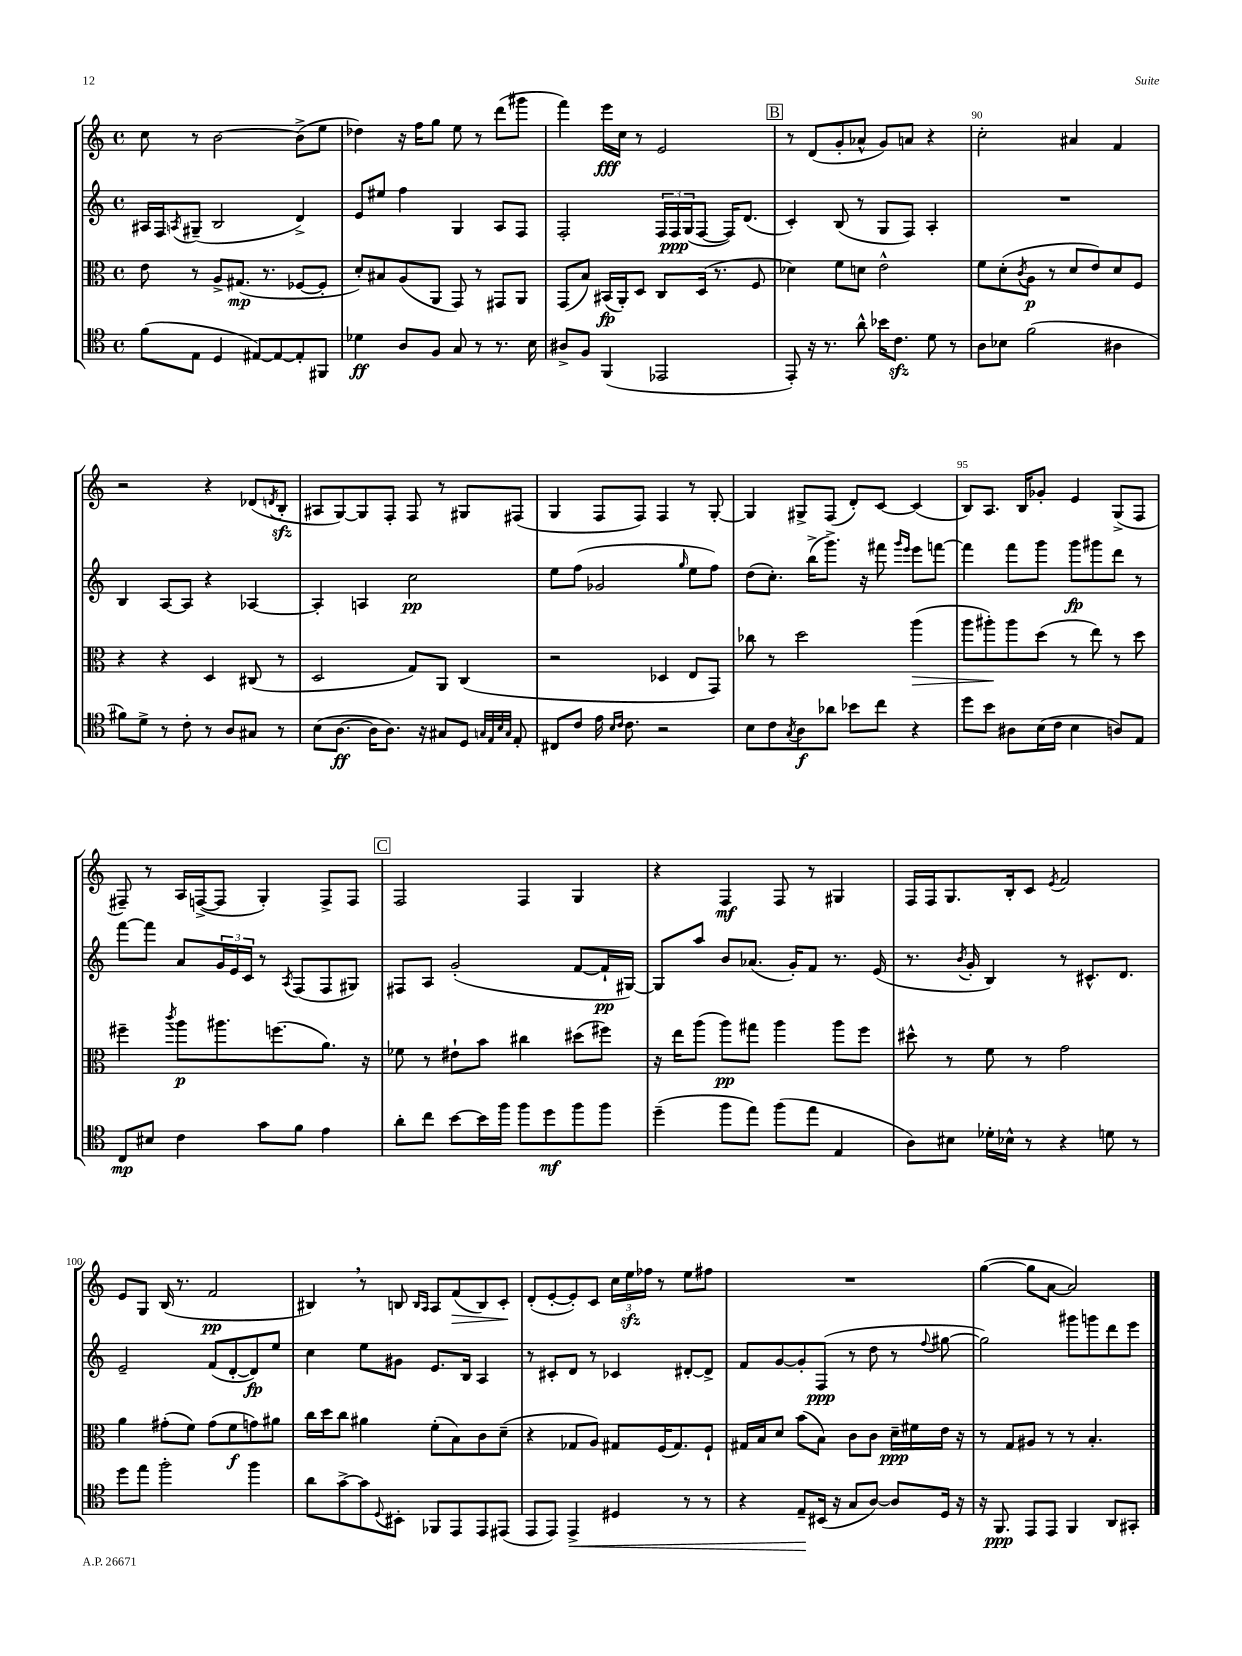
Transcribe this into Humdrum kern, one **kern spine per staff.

**kern	**dynam	**kern	**dynam	**kern	**dynam	**kern	**dynam
*part4	*part4	*part3	*part3	*part2	*part2	*part1	*part1
*staff4	*staff4	*staff3	*staff3	*staff2	*staff2	*staff1	*staff1
*clefC4	*	*clefC3	*	*clefG2	*	*clefG2	*
*k[]	*	*k[]	*	*k[]	*	*k[]	*
*M4/4	*	*M4/4	*	*M4/4	*	*M4/4	*
*met(c)	*	*met(c)	*	*met(c)	*	*met(c)	*
=86	=86	=86	=86	=86	=86	=86	=86
(8f\L	.	8e\	.	16A#X/LL	.	8cc\	.
.	.	.	.	16F/J	.	.	.
.	.	.	.	8qAn/	.	.	.
8E\J	.	8r	.	(8G#X~/J	.	8r	.
4D/	.	8A^/L	.	2B/	.	[2b\	.
.	.	(8.G#X/J	mp	.	.	.	.
[8E#X/L)	.	.	.	.	.	.	.
.	.	8.r	.	.	.	.	.
8E#/_	.	.	.	.	.	.	.
8E#'/]	.	[8F-X/L	.	4d^/)	.	(8b^\L]	.
8FF#X/J	.	8F-'/J]	.	.	.	8ee\J	.
=87	=87	=87	=87	=87	=87	=87	=87
4d-X\	ff	8d'/L)	.	8e/L	.	4dd-X\)	.
.	.	8B#X/	.	8ee#X/J	.	.	.
8A/L	.	(8A/	.	4ff\	.	16r	.
.	.	.	.	.	.	16ff\KL	.
8F/J	.	8AA/J	.	.	.	8gg\J	.
8G/	.	8GG/)	.	4G/	.	8ee\	.
8r	.	8r	.	.	.	8r	.
8.r	.	8GG#X/L	.	8A/L	.	(8ddd\L	.
.	.	8AA/J	.	8F/J	.	8ggg#X\J	.
16B\	.	.	.	.	.	.	.
=88	=88	=88	=88	=88	=88	=88	=88
8A#X^/L	.	(8GG/L	.	2F'/	.	4fff\)	.
8F/J	.	8B/J)	.	.	.	.	.
(4FF/	.	(16BB#X/LL	fp	.	.	16eee\LL	fff
.	.	16AA'/J)	.	.	.	16cc\JJ	.
.	.	8D/J	.	.	.	8r	.
2EE-X/	.	8C/L	.	24F/LL	.	2e/	.
.	.	.	.	24F/	ppp	.	.
.	.	.	.	(24G/J	.	.	.
.	.	(16D/Jk	.	[8F/J	.	.	.
.	.	8.r	.	.	.	.	.
.	.	.	.	16F/KL])	.	.	.
.	.	.	.	(8.d/J	.	.	.
.	.	8F/	.	.	.	.	.
!!LO:REH:place=s1:t=B
=89	=89	=89	=89	=89	=89	=89	=89
8EE'/)	.	4d-X\)	.	4c'/)	.	8r	.
16r	.	.	.	.	.	(8d/L	.
8.r	.	.	.	.	.	.	.
.	.	8f\L	.	(8B/	.	8g'/	.
8a^^\	.	8dn\J	.	8r	.	8a-X^^/J	.
16b-X\KL	.	2e^^\	.	8G/L	.	8g/L)	.
8.czz\J	.	.	.	.	.	.	.
.	.	.	.	8F/J)	.	8an/J	.
8d\	.	.	.	4A'/	.	4r	.
8r	.	.	.	.	.	.	.
=90	=90	=90	=90	=90	=90	=90	=90
8A\L	.	8f\L	.	1r	.	2cc'\	.
8B-X\J	.	(8d'\	.	.	.	.	.
.	.	8qc/	.	.	.	.	.
(2f\	.	8A\J	p	.	.	.	.
.	.	8r	.	.	.	.	.
.	.	8d/L	.	.	.	4a#X/	.
.	.	8e/)	.	.	.	.	.
4A#X\	.	8d/	.	.	.	4f/	.
.	.	8F/J	.	.	.	.	.
!!LO:LB:g=z
=91	=91	=91	=91	=91	=91	=91	=91
8f#X\L)	.	4r	.	4B/	.	2r	.
8d^\J	.	.	.	.	.	.	.
8r	.	4r	.	[8A/L	.	.	.
8c'\	.	.	.	8A/J]	.	.	.
8r	.	4D/	.	4r	.	4r	.
8A/L	.	.	.	.	.	.	.
8G#X/J	.	(8C#X/	.	[4A-X/	.	(8d-X/L	.
.	.	.	.	.	.	8qdn/	.
8r	.	8r	.	.	.	8Bzz'/J	.
=92	=92	=92	=92	=92	=92	=92	=92
(8B\L	.	2D/	.	4A-'/]	.	8A#X/L	.
[8.A\J	ff	.	.	.	.	[8G/)	.
.	.	.	.	4An/	.	8G/]	.
16A\KL]	.	.	.	.	.	.	.
8.A\J)	.	.	.	.	.	8F'/J	.
.	.	8G/L)	.	2cc\	pp	8F/	.
16r	.	.	.	.	.	.	.
8G#X/L	.	8AA/J	.	.	.	8r	.
8D/J	.	(4C/	.	.	.	8G#X/L	.
32qqGn/LLL	.	.	.	.	.	.	.
32qqE/	.	.	.	.	.	.	.
32qqB/	.	.	.	.	.	.	.
32qqG/JJJ	.	.	.	.	.	.	.
8E'/	.	.	.	.	.	(8F#X/J	.
=93	=93	=93	=93	=93	=93	=93	=93
8C#X/L	.	2r	.	8ee\L	.	4G/	.
8c/J	.	.	.	(8ff\J	.	.	.
16e\	.	.	.	2g-X/	.	8F/L	.
16qqB/LL	.	.	.	.	.	.	.
16qqc/JJ	.	.	.	.	.	.	.
8.c\	.	.	.	.	.	.	.
.	.	.	.	.	.	8F/J)	.
2r	.	4D-X/	.	.	.	4F/	.
.	.	.	.	16qqgg/	.	.	.
.	.	8E/L	.	8ee\L	.	8r	.
.	.	8GG/J)	.	8ff\J)	.	[8G'/	.
=94	=94	=94	=94	=94	=94	=94	=94
8B\L	.	8cc-X\	.	(8dd\L	.	4G/]	.
8c\	.	8r	.	8.cc'\J)	.	.	.
8qG/	.	.	.	.	.	.	.
8A\	f	2dd\	.	.	.	8G#X^/L	.
.	.	.	.	(16bb^\KL	.	.	.
8a-X\J	.	.	.	8.ggg^\J)	.	(8F/J	.
8b-X\L	.	.	.	.	.	8d'/L)	.
.	.	.	.	16r	.	.	.
8cc\J	.	.	.	8fff#X\	.	[8c/J	.
.	.	.	.	16qqggg/LL	.	.	.
.	.	.	.	16qqeee/JJ	.	.	.
!	!	!	!LO:HP:b	!	!	!	!
4r	.	(4aa\	>	8eee\L	.	(4c/]	.
.	.	.	.	[8fffn\J	.	.	.
=95	=95	=95	=95	=95	=95	=95	=95
8dd\L	.	8aa\L	.	4fff\]	.	8B/L)	.
8b\J	.	8aa#X'\)	.	.	.	8.A/J	.
8A#X\L	.	8aa#\	]	8fff\L	.	.	.
.	.	.	.	.	.	16B/KL	.
(16B\L	.	(8dd\J	.	8ggg\J	.	8g-X'/J	.
16c\JJ	.	.	.	.	.	.	.
4B\	.	8r	.	8ggg\L	fp	4e/	.
.	.	8ee\)	.	8ggg#X\	.	.	.
8An/L)	.	8r	.	8ddd\J	.	(8G^/L	.
8E/J	.	8dd\	.	8r	.	8F/J	.
!!LO:LB:g=z
=96	=96	=96	=96	=96	=96	=96	=96
8C/L	mp	4ff#X~\	.	[8fff\L	.	8F#X~/)	.
8B#X/J	.	.	.	8fff\J]	.	8r	.
.	.	8qccc/	.	.	.	.	.
4c\	.	8aa\L	p	8a/L	.	16A/LL	.
.	.	.	.	.	.	([16Fn^/J	.
.	.	8.aa#X\	.	24g/L	.	8F/J]	.
.	.	.	.	24e/	.	.	.
.	.	.	.	24c/JJ	.	.	.
8g\L	.	.	.	8r	.	4G'/)	.
.	.	(8.ffn\	.	.	.	.	.
.	.	.	.	8qA/	.	.	.
8f\J	.	.	.	(8F/L	.	.	.
4e\	.	8.a\J)	.	8F/	.	8F^/L	.
.	.	.	.	8G#X/J)	.	8F/J	.
.	.	16r	.	.	.	.	.
!!LO:REH:place=s1:t=C
=97	=97	=97	=97	=97	=97	=97	=97
8a'\L	.	8f-X\	.	8F#X/L	.	2F/	.
8cc\J	.	8r	.	8A/J	.	.	.
[8b\L	.	8e#X`\L	.	(2g'/	.	.	.
16b\L]	.	8b\J	.	.	.	.	.
16ff\JJ	.	.	.	.	.	.	.
8ff\L	.	4cc#X\	.	.	.	4F/	.
8dd\	mf	.	.	.	.	.	.
8ff\	.	(8dd#X\L	.	[8f/L	.	4G/	.
8ff\J	.	8ff#X\J)	.	16f`/L]	pp	.	.
.	.	.	.	[16G#X/JJ)	.	.	.
=98	=98	=98	=98	=98	=98	=98	=98
(4dd~\	.	16r	.	8G#/L]	.	4r	.
.	.	16ee\KL	.	.	.	.	.
.	.	(8aa\J	.	8aa/J	.	.	.
8ff\L	.	8aa\L)	pp	8b/L	.	4F/	mf
8ee\J)	.	8gg#X\J	.	(8.a-X/J	.	.	.
(8ff\L	.	4aa\	.	.	.	8F/	.
.	.	.	.	16g'/KL)	.	.	.
8ee\J	.	.	.	8f/J	.	8r	.
4E/	.	8aa\L	.	8.r	.	4G#X/	.
.	.	8ff\J	.	.	.	.	.
.	.	.	.	(16e/	.	.	.
=99	=99	=99	=99	=99	=99	=99	=99
8A\L)	.	8dd#X^^\	.	8.r	.	16F/LL	.
.	.	.	.	.	.	16F/J	.
8B#X\J	.	8r	.	.	.	8.G/	.
.	.	.	.	8qb/	.	.	.
.	.	.	.	16g'/	.	.	.
16d-X'\LL	.	8f\	.	4B/)	.	.	.
16B-X^^\JJ	.	.	.	.	.	16B'/k	.
8r	.	8r	.	.	.	8c/J	.
.	.	.	.	.	.	8qe/	.
4r	.	2g\	.	8r	.	2f/	.
.	.	.	.	8.c#X^^/L	.	.	.
8dn\	.	.	.	.	.	.	.
.	.	.	.	8.d/J	.	.	.
8r	.	.	.	.	.	.	.
!!LO:LB:g=z
=100	=100	=100	=100	=100	=100	=100	=100
8dd\L	.	4a\	.	2e~/	.	8e/L	.
8ee\J	.	.	.	.	.	8G/J	.
2ff'\	.	(8g#X'\L	.	.	.	(16B/	.
.	.	.	.	.	.	8.r	.
.	.	8f\J)	.	.	.	.	.
.	.	(8g#\L	.	(8f/L	.	2f/	pp
.	.	8f\	f	[8d'/	.	.	.
4ff\	.	8gn\)	.	8d/])	fp	.	.
.	.	8a#X\J	.	8ee/J	.	.	.
=101	=101	=101	=101	=101	=101	=101	=101
8a\L	.	16cc\LL	.	4cc\	.	4B#X,/)	.
.	.	16dd\J	.	.	.	.	.
[8g^\	.	8cc\J	.	.	.	.	.
8g\]	.	4a#X\	.	8ee\L	.	8r	.
8qqD/	.	.	.	.	.	.	.
8BB#X'\J	.	.	.	8g#X\J	.	8Bn/	.
.	.	.	.	.	.	16qqB/LL	.
.	.	.	.	.	.	16qqA/JJ	.
8FF-X/L	.	(8f'\L	.	8.e/L	.	8A/L	.
!	!	!	!	!	!	!	!LO:HP:b
8EE/	.	8B\)	.	.	.	(8f/	>
.	.	.	.	16B/Jk	.	.	.
8EE/	.	8c\	.	4A/	.	8B/)	.
(8EE#X/J	.	(8d~\J	.	.	.	8c'/J	.
.	.	.	.	.	.	.	]
=102	=102	=102	=102	=102	=102	=102	=102
8EE/L	.	4r	.	8r	.	(8d'/L	.
8EE/J)	.	.	.	8c#X'/L	.	[8e'/	.
!	!LO:HP:b	!	!	!	!	!	!
4EE^/	<	8G-X/L	.	8d/J	.	8e'/])	.
.	.	8A/J)	.	8r	.	8c/J	.
4D#X/	.	8G#X/L	.	4c-X/	.	24cc\LL	.
.	.	.	.	.	.	24eezz\	.
.	.	.	.	.	.	24ff-X\JJ	.
.	.	(16F/K	.	.	.	8r	.
.	.	8.G#/)	.	.	.	.	.
8r	.	.	.	[8d#X'/L	.	8ee\L	.
8r	.	8F`/J	.	8d#^/J]	.	8ff#X\J	.
=103	=103	=103	=103	=103	=103	=103	=103
4r	.	16G#X/LL	.	8f/L	.	1r	.
.	.	16B/J	.	.	.	.	.
.	.	8d/J	.	[8g/	.	.	.
8E~/L	.	(8b\L	.	8g'/]	.	.	.
(16BB#X/Jk	[	8B\J)	.	(8F/J	ppp	.	.
16r	.	.	.	.	.	.	.
8G/L	.	8c\L	.	8r	.	.	.
[8A/J)	.	8c\J	.	8dd\	.	.	.
8A/L]	.	16d~\LL	ppp	8r	.	.	.
.	.	16f#X\	.	.	.	.	.
.	.	.	.	8qqff/	.	.	.
16D/Jk	.	16e\JJ	.	[8gg#X\	.	.	.
16r	.	16r	.	.	.	.	.
=104	=104	=104	=104	=104	=104	=104	=104
16r	.	8r	.	2gg#\])	.	([4gg\	.
8.FF/	ppp	.	.	.	.	.	.
.	.	8G/L	.	.	.	.	.
8EE/L	.	8A#X/J	.	.	.	8gg\L]	.
8EE/J	.	8r	.	.	.	[8a\J	.
4FF/	.	8r	.	8ggg#X\L	.	2a/])	.
.	.	4.B'/	.	8gggn\	.	.	.
8AA/L	.	.	.	8ddd\	.	.	.
8GG#X'/J	.	.	.	8eee\J	.	.	.
==	==	==	==	==	==	==	==
*-	*-	*-	*-	*-	*-	*-	*-
